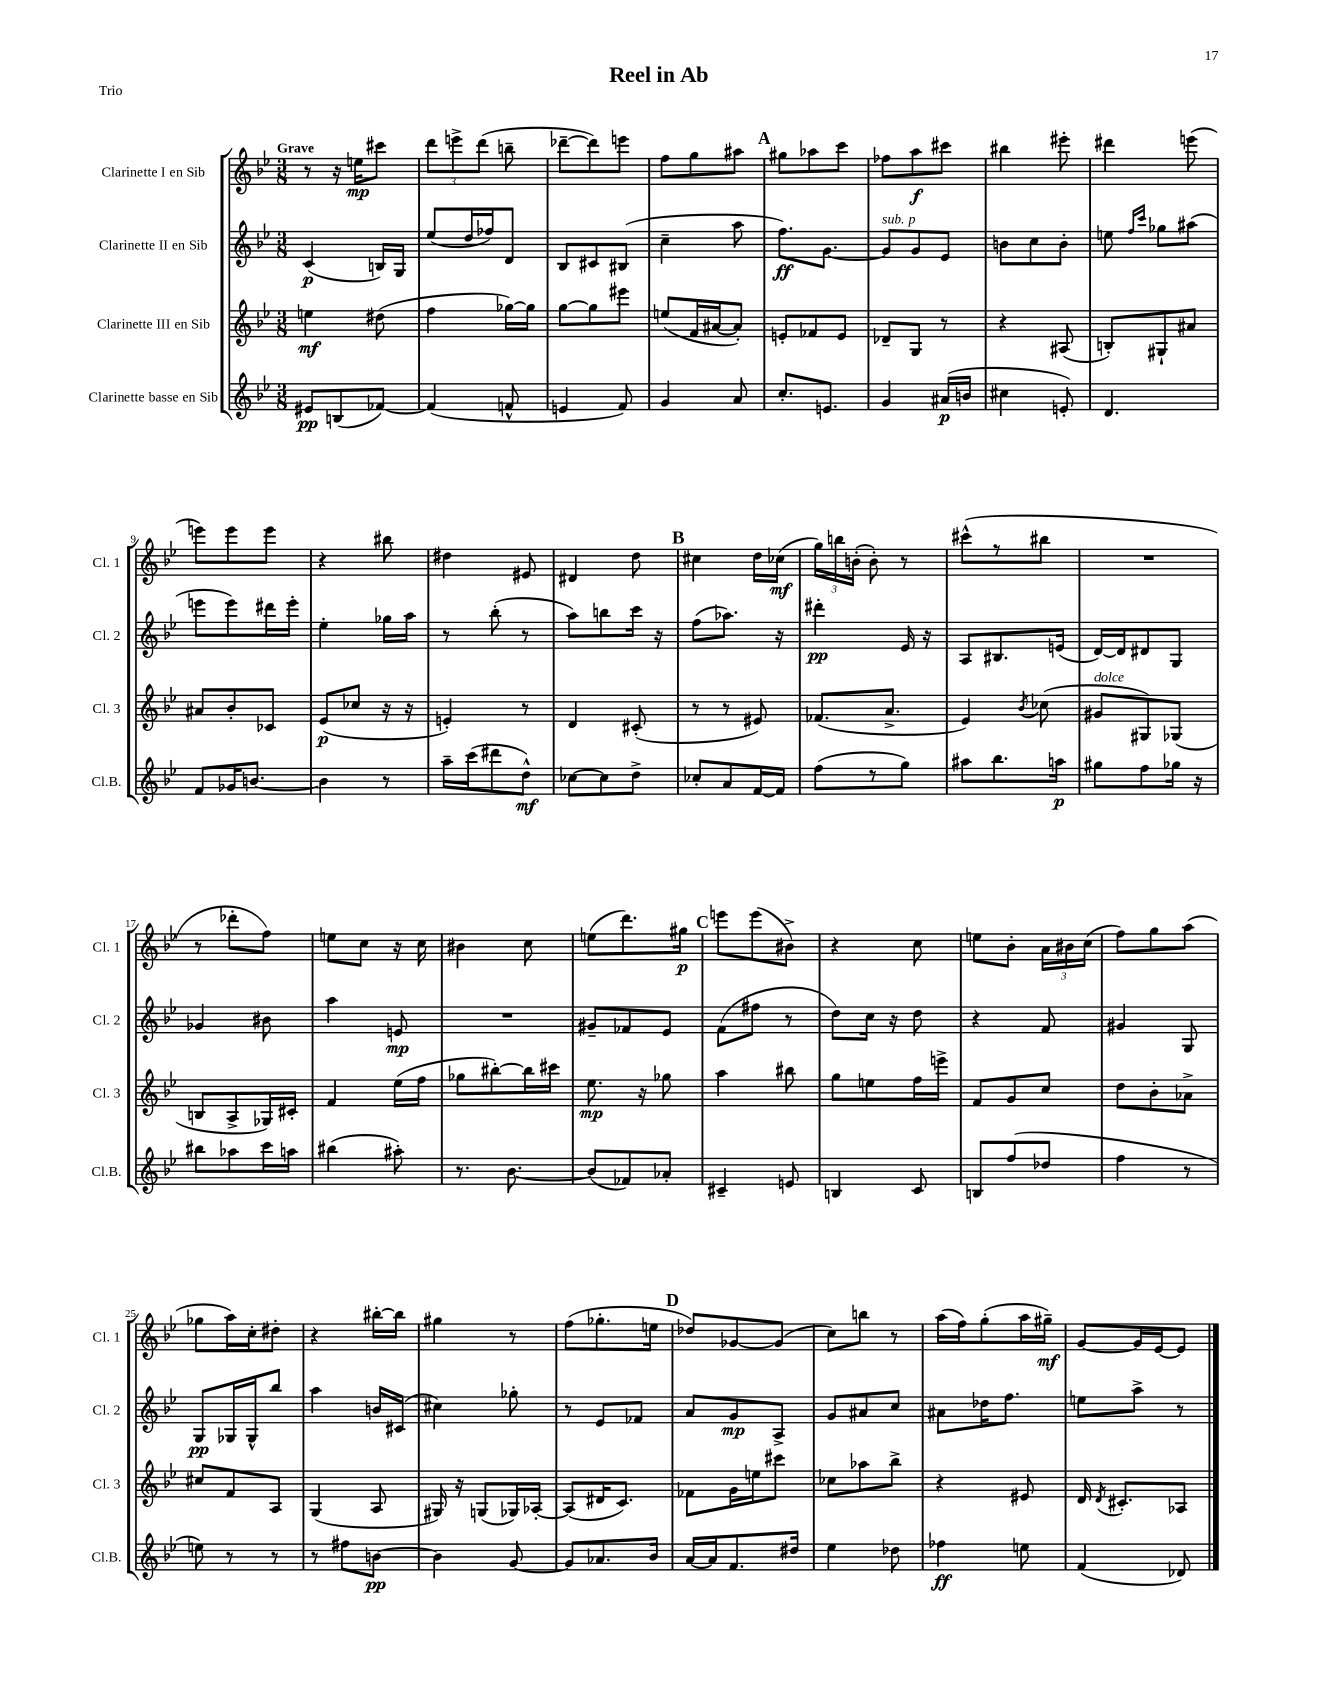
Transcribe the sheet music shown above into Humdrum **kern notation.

**kern	**dynam	**kern	**dynam	**kern	**dynam	**kern	**dynam
*part4	*part4	*part3	*part3	*part2	*part2	*part1	*part1
*staff4	*staff4	*staff3	*staff3	*staff2	*staff2	*staff1	*staff1
*I"Clarinette basse en Sib	*	*I"Clarinette III en Sib	*	*I"Clarinette II en Sib	*	*I"Clarinette I en Sib	*
*I'Cl.B.	*	*I'Cl. 3	*	*I'Cl. 2	*	*I'Cl. 1	*
*clefG2	*	*clefG2	*	*clefG2	*	*clefG2	*
*k[b-e-]	*	*k[b-e-]	*	*k[b-e-]	*	*k[b-e-]	*
*M3/8	*	*M3/8	*	*M3/8	*	*M3/8	*
=1	=1	=1	=1	=1	=1	=1	=1
!	!	!	!	!	!	!LO:TX:a:B:t=Grave	!
8e#X/L	pp	4een\	mf	(4c/	p	8r	.
(8Bn/	.	.	.	.	.	16r	.
.	.	.	.	.	.	16een\KL	mp
[8f-X/J)	.	(8dd#X\	.	16Bn/LL)	.	8ccc#X\J	.
.	.	.	.	16G/JJ	.	.	.
=2	=2	=2	=2	=2	=2	=2	=2
(4f-/]	.	4ff\	.	(8ee-/L	.	12ddd\L	.
.	.	.	.	.	.	12eeen^\	.
.	.	.	.	16dd/L	.	.	.
.	.	.	.	.	.	(12ddd\J	.
.	.	.	.	16ff-X/J)	.	.	.
8fn^^/	.	[16gg-X\LL)	.	8d/J	.	8bbn~\	.
.	.	16gg-\JJ]	.	.	.	.	.
=3	=3	=3	=3	=3	=3	=3	=3
4en/	.	[8gg\L	.	8B-/L	.	[8ddd-X~\L	.
.	.	8gg\]	.	8c#X/	.	8ddd-\])	.
8f/)	.	8eee#X\J	.	(8B#X/J	.	8eeen\J	.
=4	=4	=4	=4	=4	=4	=4	=4
4g/	.	(8een/L	.	4cc~\	.	8ff\L	.
.	.	16f/L	.	.	.	8gg\	.
.	.	[16a#X/J	.	.	.	.	.
8a/	.	8a#'/J])	.	8aa\	.	8aa#X\J	.
!!LO:REH:place=s1:t=A
=5	=5	=5	=5	=5	=5	=5	=5
8.cc'/L	.	8en'/L	.	8.ff\L)	ff	8gg#X\L	.
.	.	8f-X/	.	.	.	8aa-X\	.
8.en/J	.	.	.	[8.g\J	.	.	.
.	.	8e/J	.	.	.	8ccc\J	.
=6	=6	=6	=6	=6	=6	=6	=6
!	!	!	!	!LO:TX:a:i:t=sub. p	!	!	!
4g/	.	8d-X~/L	.	8g/L]	.	8ff-X\L	.
.	.	8G/J	.	8g/	.	8aa\	f
(16a#X/LL	p	8r	.	8e-/J	.	8ccc#X\J	.
16bn/JJ	.	.	.	.	.	.	.
=7	=7	=7	=7	=7	=7	=7	=7
4cc#X\	.	4r	.	8bn\L	.	4bb#X\	.
.	.	.	.	8cc\	.	.	.
8en'/)	.	(8A#X/	.	8b'\J	.	8eee#X'\	.
=8	=8	=8	=8	=8	=8	=8	=8
4.d/	.	8Bn'/L)	.	8een\	.	4ddd#X\	.
.	.	.	.	16qqff/LL	.	.	.
.	.	.	.	16qqccc/JJ	.	.	.
.	.	8G#X`/	.	8gg-X\L	.	.	.
.	.	8a#X/J	.	(8aa#X\J	.	(8eeen\	.
!!LO:LB:g=z
=9	=9	=9	=9	=9	=9	=9	=9
8f/L	.	8a#X/L	.	8eeen\L	.	8eeen\L)	.
16g-X/K	.	8b-'/	.	8eee\)	.	8eee\	.
[8.bn/J	.	.	.	.	.	.	.
.	.	8c-X/J	.	16ddd#X\L	.	8eee\J	.
.	.	.	.	16eee'\JJ	.	.	.
=10	=10	=10	=10	=10	=10	=10	=10
4b\]	.	(8e-/L	p	4ee-'\	.	4r	.
.	.	8cc-X/J	.	.	.	.	.
8r	.	16r	.	16gg-X\LL	.	8bb#X\	.
.	.	16r	.	16aa\JJ	.	.	.
=11	=11	=11	=11	=11	=11	=11	=11
16aa~\LL	.	4en'/)	.	8r	.	4dd#X\	.
(16ccc\J	.	.	.	.	.	.	.
8ddd#X\	.	.	.	(8bb-'\	.	.	.
8dd^^\J)	mf	8r	.	8r	.	8e#X/	.
=12	=12	=12	=12	=12	=12	=12	=12
[8cc-X\L	.	4d/	.	8aa\L)	.	4d#X/	.
8cc-\]	.	.	.	8bbn\	.	.	.
8dd^\J	.	(8c#X'/	.	16ccc\Jk	.	8dd\	.
.	.	.	.	16r	.	.	.
!!LO:REH:place=s1:t=B
=13	=13	=13	=13	=13	=13	=13	=13
8cc-X'/L	.	8r	.	(8ff\L	.	4cc#X\	.
8a/	.	8r	.	8.aa-X\J)	.	.	.
[16f/L	.	8e#X/)	.	.	.	16dd\LL	.
16f/JJ]	.	.	.	16r	.	(16cc-X\JJ	mf
=14	=14	=14	=14	=14	=14	=14	=14
(8ff\L	.	(8.f-X/L	.	4ddd#X'\	pp	24gg\LL)	.
.	.	.	.	.	.	24bbn\	.
.	.	.	.	.	.	(24bn'\JJ	.
8r	.	.	.	.	.	8b'\)	.
.	.	8.a^/J	.	.	.	.	.
8gg\J)	.	.	.	16e-/	.	8r	.
.	.	.	.	16r	.	.	.
=15	=15	=15	=15	=15	=15	=15	=15
8aa#X\L	.	4e-/)	.	8A/L	.	(8ccc#X^^\L	.
8.bb-\	.	.	.	8.B#X/	.	8r	.
.	.	8qb-/	.	.	.	.	.
.	.	(8cc-X\	.	.	.	8bb#X\J	.
16aan\Jk	p	.	.	(16en/Jk	.	.	.
=16	=16	=16	=16	=16	=16	=16	=16
!	!	!LO:TX:a:i:t=dolce	!	!	!	!	!
8gg#X\L	.	8g#X/L	.	[16d/LL)	.	4.r	.
.	.	.	.	16d/J]	.	.	.
8ff\	.	8G#X/)	.	8d#X/	.	.	.
16gg-X\Jk	.	(8G-X/J	.	8G/J	.	.	.
16r	.	.	.	.	.	.	.
!!LO:LB:g=z
=17	=17	=17	=17	=17	=17	=17	=17
8bb#X\L	.	8Bn/L	.	4g-X/	.	8r	.
8aa-X\	.	8A^/	.	.	.	8ddd-X'\L	.
16ccc\L	.	16G-X/L)	.	8b#X\	.	8ff\J)	.
16aan\JJ	.	16c#X'/JJ	.	.	.	.	.
=18	=18	=18	=18	=18	=18	=18	=18
(4bb#X\	.	4f/	.	4aa\	.	8een\L	.
.	.	.	.	.	.	8cc\J	.
8aa#X'\)	.	(16ee-\LL	.	8en/	mp	16r	.
.	.	16ff\JJ	.	.	.	16cc\	.
=19	=19	=19	=19	=19	=19	=19	=19
8.r	.	8gg-X\L	.	4.r	.	4b#X\	.
.	.	[8bb#X'\)	.	.	.	.	.
[8.b-\	.	.	.	.	.	.	.
.	.	16bb#\L]	.	.	.	8cc\	.
.	.	16ccc#X\JJ	.	.	.	.	.
=20	=20	=20	=20	=20	=20	=20	=20
(8b-/L]	.	8.ee-\	mp	8g#X~/L	.	(8een\L	.
8f-X/)	.	.	.	8f-X/	.	8.ddd\)	.
.	.	16r	.	.	.	.	.
8a-X'/J	.	8gg-X\	.	8e-/J	.	.	.
.	.	.	.	.	.	16gg#X\Jk	p
!!LO:REH:place=s1:t=C
=21	=21	=21	=21	=21	=21	=21	=21
4c#X~/	.	4aa\	.	(8f\L	.	8eeen\L	.
.	.	.	.	8ff#X\J	.	(8eee\	.
8en/	.	8bb#X\	.	8r	.	8b#X^\J)	.
=22	=22	=22	=22	=22	=22	=22	=22
4Bn/	.	8gg\L	.	8dd\L)	.	4r	.
.	.	8een\	.	16cc\Jk	.	.	.
.	.	.	.	16r	.	.	.
8c/	.	16ff\L	.	8dd\	.	8cc\	.
.	.	16eeen^\JJ	.	.	.	.	.
=23	=23	=23	=23	=23	=23	=23	=23
8Bn/L	.	8f/L	.	4r	.	8een\L	.
(8ff/	.	8g/	.	.	.	8b-'\J	.
8dd-X/J	.	8cc/J	.	8f/	.	24a\LL	.
.	.	.	.	.	.	24b#X\	.
.	.	.	.	.	.	(24cc\JJ	.
=24	=24	=24	=24	=24	=24	=24	=24
4ff\	.	8dd\L	.	4g#X/	.	8ff\L)	.
.	.	8b-'\	.	.	.	8gg\	.
8r	.	8a-X^\J	.	8G/	.	(8aa\J	.
!!LO:LB:g=z
=25	=25	=25	=25	=25	=25	=25	=25
8een\)	.	8cc#X/L	.	8G/L	pp	8gg-X\L	.
8r	.	8f/	.	16G-X/L	.	16aa\L)	.
.	.	.	.	16G-^^/J	.	16cc'\J	.
8r	.	8A/J	.	8bb-/J	.	8dd#X'\J	.
=26	=26	=26	=26	=26	=26	=26	=26
8r	.	(4G/	.	4aa\	.	4r	.
8ff#X\L	.	.	.	.	.	.	.
[8bn\J	pp	8A/	.	16bn/LL	.	[16bb#X'\LL	.
.	.	.	.	(16c#X/JJ	.	16bb#\JJ]	.
=27	=27	=27	=27	=27	=27	=27	=27
4b\]	.	16G#X/)	.	4cc#X\)	.	4gg#X\	.
.	.	16r	.	.	.	.	.
.	.	(8Gn/L	.	.	.	.	.
[8g/	.	16G-X/L)	.	8gg-X'\	.	8r	.
.	.	[16A-X'/JJ	.	.	.	.	.
=28	=28	=28	=28	=28	=28	=28	=28
8g/L]	.	(8A-/L]	.	8r	.	(8ff\L	.
8.a-X/	.	16d#X/K	.	8e-/L	.	8.gg-X'\	.
.	.	8.c/J)	.	.	.	.	.
.	.	.	.	8f-X/J	.	.	.
16b-/Jk	.	.	.	.	.	16een\Jk	.
!!LO:REH:place=s1:t=D
=29	=29	=29	=29	=29	=29	=29	=29
[16a/LL	.	8f-X\L	.	8a/L	.	8dd-X/L)	.
16a/J]	.	.	.	.	.	.	.
8.f/	.	16g\L	.	8g/	mp	[8g-X/	.
.	.	16een\J	.	.	.	.	.
.	.	8ccc#X\J	.	8A^/J	.	(8g-/J]	.
16dd#X/Jk	.	.	.	.	.	.	.
=30	=30	=30	=30	=30	=30	=30	=30
4ee-\	.	8cc-X\L	.	8g/L	.	8cc\L)	.
.	.	8aa-X\	.	8a#X/	.	8bbn\J	.
8dd-X\	.	8bb-^\J	.	8cc/J	.	8r	.
=31	=31	=31	=31	=31	=31	=31	=31
4ff-X\	ff	4r	.	8a#X\L	.	(16aa\LL	.
.	.	.	.	.	.	16ff\J)	.
.	.	.	.	16dd-X\K	.	(8gg'\	.
.	.	.	.	8.ff\J	.	.	.
8een\	.	8e#X/	.	.	.	16aa\L	.
.	.	.	.	.	.	16gg#X~\JJ)	mf
=32	=32	=32	=32	=32	=32	=32	=32
(4f/	.	16d/	.	8een\L	.	[8g/L	.
.	.	8qd/	.	.	.	.	.
.	.	8.c#X'/L	.	.	.	.	.
.	.	.	.	8aa^\J	.	16g/L]	.
.	.	.	.	.	.	[16e-/J	.
8d-X/)	.	8A-X/J	.	8r	.	8e-/J]	.
==	==	==	==	==	==	==	==
*-	*-	*-	*-	*-	*-	*-	*-
